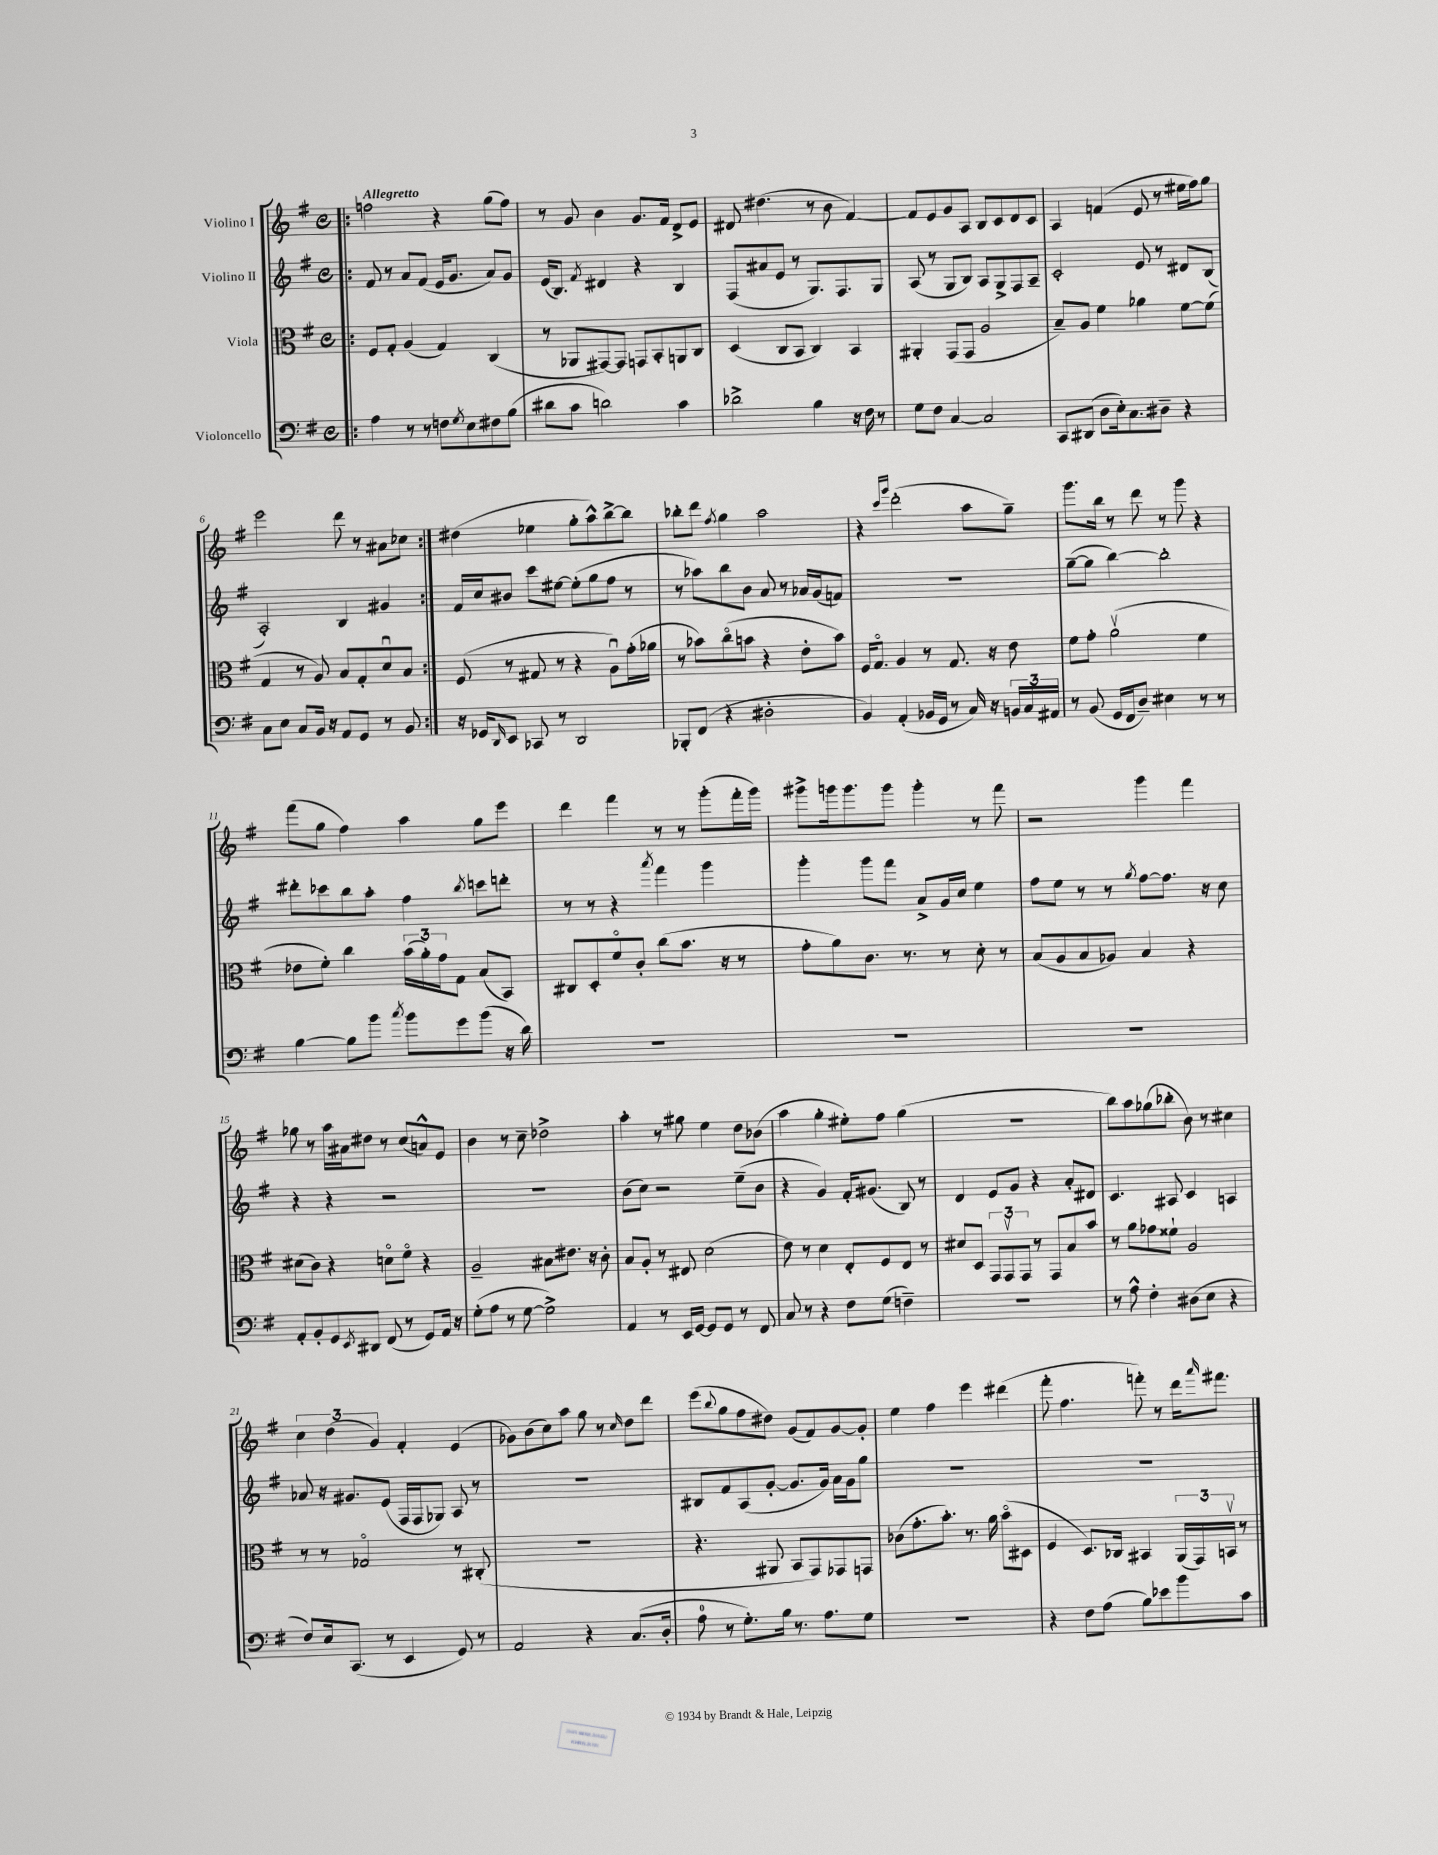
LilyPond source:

<<
\new StaffGroup <<
\new Staff = "s0" \with { instrumentName = "Violino I" } {
    \clef treble \key g \major \defaultTimeSignature \time 4/4 \tempo "Allegretto"
    \repeat volta 2 { \bar ".|:" f''2 r4 g''8( f''8) |
    r8 g'8 b'4 g'8. fis'16 d'8-> e'8 |
    dis'8 dis''4.( r8 b'8 fis'4~) |
    fis'8 e'8 g'8 a8 b8 c'8 d'8 c'8 |
    a4 f'4( e'8 r8 eis''16 fis''16) g''8 |
    e'''2 d'''8 r8 ais'8 ces''8 | }
    dis''4( ees''4 g''8-. a''8-^) b''8~-> b''8 |
    bes''8-. d'''8 \acciaccatura { fis''8 } g''4 a''2 |
    r4 \grace { c'''16 g'''16 } d'''2-.( a''8 g''8--) |
    g'''8. b''16 r8 d'''8 r8 g'''8 r4 |
    fis'''8( g''8 fis''4) a''4 g''8 e'''8 |
    d'''4 fis'''4 r8 r8 g'''8-.( fis'''16-. g'''16) |
    gis'''8-> g'''16 g'''8. g'''8 g'''4-. r8 fis'''8 |
    r2 g'''4 fis'''4 |
    ges''8 r8 a''16 ais'16 dis''8 r8 c''8( a'8-^) e'8 |
    b'4 r8 c''8-- des''2-> |
    a''4-. r8 gis''8 e''4 d''8 bes'8( |
    a''4 g''4-. eis''8-.) fis''8 g''4( |
    R1 |
    b''8) a''8 ges''8( bes''8-. b'8) r8 cis''4 |
    \tuplet 3/2 { c''4 d''4( g'4) } fis'4-. e'4( |
    ges'8) b'8( c''8) a''8 g''8 r8 \grace { c''16 } d''8 d'''8 |
    e'''8( \appoggiatura { b''8 } g''8 fis''8 dis''8) g'8( fis'8) g'8~ g'8-. |
    e''4 fis''4 e'''4 dis'''4( |
    fis'''8-. fis''4. f'''8-.) r8 d'''16 \grace { a'''16 } fis'''8. \bar "|." |
}
\new Staff = "s1" \with { instrumentName = "Violino II" } {
    \clef treble \key g \major \defaultTimeSignature \time 4/4
    \repeat volta 2 { \bar ".|:" fis'8 r8 a'8 fis'8( e'16 g'8. a'8) g'8 |
    e'16( b8.) \acciaccatura { fis'8 } dis'4 r4 b4 |
    fis8( ais'8 e'8 r8 g8.) fis8. g8 |
    a8( r8 g8 b8) a8 g8-> fis8 a8-- |
    c'2-. e'8 r8 dis'8 b8( |
    a2-.) b4 gis'4 | }
    fis'16 c''16 bis'8 c'''8 eis''8~ eis''8-.( g''8 fis''8 r8 |
    r8 aes''8) b''8 b'8 a'8 r8 aes'16 g'16( f'8) |
    R1 |
    g''8~--( g''8 b''4~) b''2-. |
    dis'''8-. ces'''8 b''8 a''8-. fis''4 \acciaccatura { b''8 } c'''8 d'''8-. |
    r8 r8 r4 \acciaccatura { a'''8 } fis'''4 g'''4 |
    g'''4-. g'''8 fis'''8 a'8-> g'16 c''16 e''4 |
    fis''8 e''8 r8 r8 \acciaccatura { g''8 } fis''8~ fis''8. r16 c''8 |
    r4 r4 r2 |
    R1 |
    b'8( c''8) r2 e''8--( b'8 |
    r4 g'4) fis'16-. gis'8.( b8) r8 |
    d'4 e'8 g'8 r4 a'8-. dis'8 |
    c'4. ais8 c'4 a4 |
    aes'8 r16 gis'8. e'8( fis16 fis16 ges8) a8 r8 |
    R1 |
    bis8 fis'8 a8( g'8~-. g'8. g'16) a'16 g'16 g''8 |
    R1 |
    R1 \bar "|." |
}
\new Staff = "s2" \with { instrumentName = "Viola" } {
    \clef alto \key g \major \defaultTimeSignature \time 4/4
    \repeat volta 2 { \bar ".|:" fis8 g8-. a4( g4) c4( |
    r8 aes,8 gis,8~) gis,8 g,8 b,8-. a,8 c8 |
    d4( c8 b,8 c4) b,4 |
    ais,4-. g,8( g,8 a2 |
    b8--) a8 fis'4 aes'4 fis'8~ fis'8( |
    g4 r8 a8) b8 g8-. d'8\downbow b8 | }
    fis8( r8 gis8 r8 r4 a8\downbow) g'16-.( aes'16 |
    r8 bes'8) c''8\flageolet( b'8 r4 e'8-. b'8) |
    fis16 g8.\flageolet a4 r8 g8. r16 e'8 |
    fis'8 g'8-. a'2\upbow( fis'4 |
    ees'8 fis'8-.) c''4 \tuplet 3/2 { b'16( a'16-.) g'16 } g8 b8( b,8) |
    cis8 d8-. fis'8\flageolet c'8-. c''8( b'8. r16 r8 |
    g'8-. a'8) c'8. r8. r8 d'8-. r8 |
    b8( a8 b8 aes8) b4 r4 |
    dis'8( c'8) r4 d'8\flageolet fis'8\flageolet r4 |
    a2-- bis8 eis'8. r16 c'8-. |
    b8 a8-. r8 eis8 d'2( |
    e'8) r8 d'4 e8-. fis8 e8 r8 |
    dis'8 d8 \tuplet 3/2 { g,8 g,8\upbow g,8 } r8 g,8 b8 b'8 |
    r8 a'8 ges'8 fisis'8-! a2 |
    r8 r8 ges2\flageolet r8 cis8-.( |
    R1 |
    r4. ais,8 b,8 g,8) ges,8 g,8 |
    ces'8( g'8.-. b'8.-.) r8. a'16 b'8\flageolet( dis8 |
    fis4 d8.) ces16 bis,4 \tuplet 3/2 { a,16( g,16) b,16\upbow } r8 \bar "|." |
}
\new Staff = "s3" \with { instrumentName = "Violoncello" } {
    \clef bass \key g \major \defaultTimeSignature \time 4/4
    \repeat volta 2 { \bar ".|:" a4 r8 r8 f8 \acciaccatura { g8 } e8 fis8 b8( |
    dis'8 c'8 d'2) c'4 |
    des'2-> b4 r16 fis16 r8 |
    g8 fis8 c4~ c2 |
    c,8 dis,8( d8 e16-.) c8. dis8-- r4 |
    c8 e8 c8 b,16 r16 a,8 g,8 r8 b,8 | }
    r16 ges,16 \grace { d,16 } e,8 ces,8 r8 d,2 |
    bes,,8-. fis,8( r4 dis2-. |
    b,4) a,4-.( bes,16 g,16 r8 c16) r16 \tuplet 3/2 { b,16 c16 ais,16 } |
    r8 b,8( g,16 fis,16 d8--) eis4 r8 r8 |
    b4~ b8 b'8 \acciaccatura { c''8 } b'8 g'8 b'8( r16 d'16) |
    R1 |
    R1 |
    R1 |
    a,8-. b,8-. g,8 \acciaccatura { e,8 } dis,8 fis,8( r8 g,8) a,16 r16 |
    g8-.( a8 r8 g8~ g2->) |
    a,4 r8 e,16 g,16~ g,8 g,8 r8 fis,8 |
    c8 r8 r4 fis8 g8( f4--) |
    R1 |
    r8 a8-^ fis4-. dis8( e8 r4 |
    fis8) e16 c,8.( r8 e,4 g,8) r8 |
    a,2 r4 c8.( d16-. |
    a8-0 r8 g8.-.) b16 r8. a8. g8 |
    R1 |
    r4 fis8 a8( b8) ees'8 b'8 c'8 \bar "|." |
}
>>
>>
